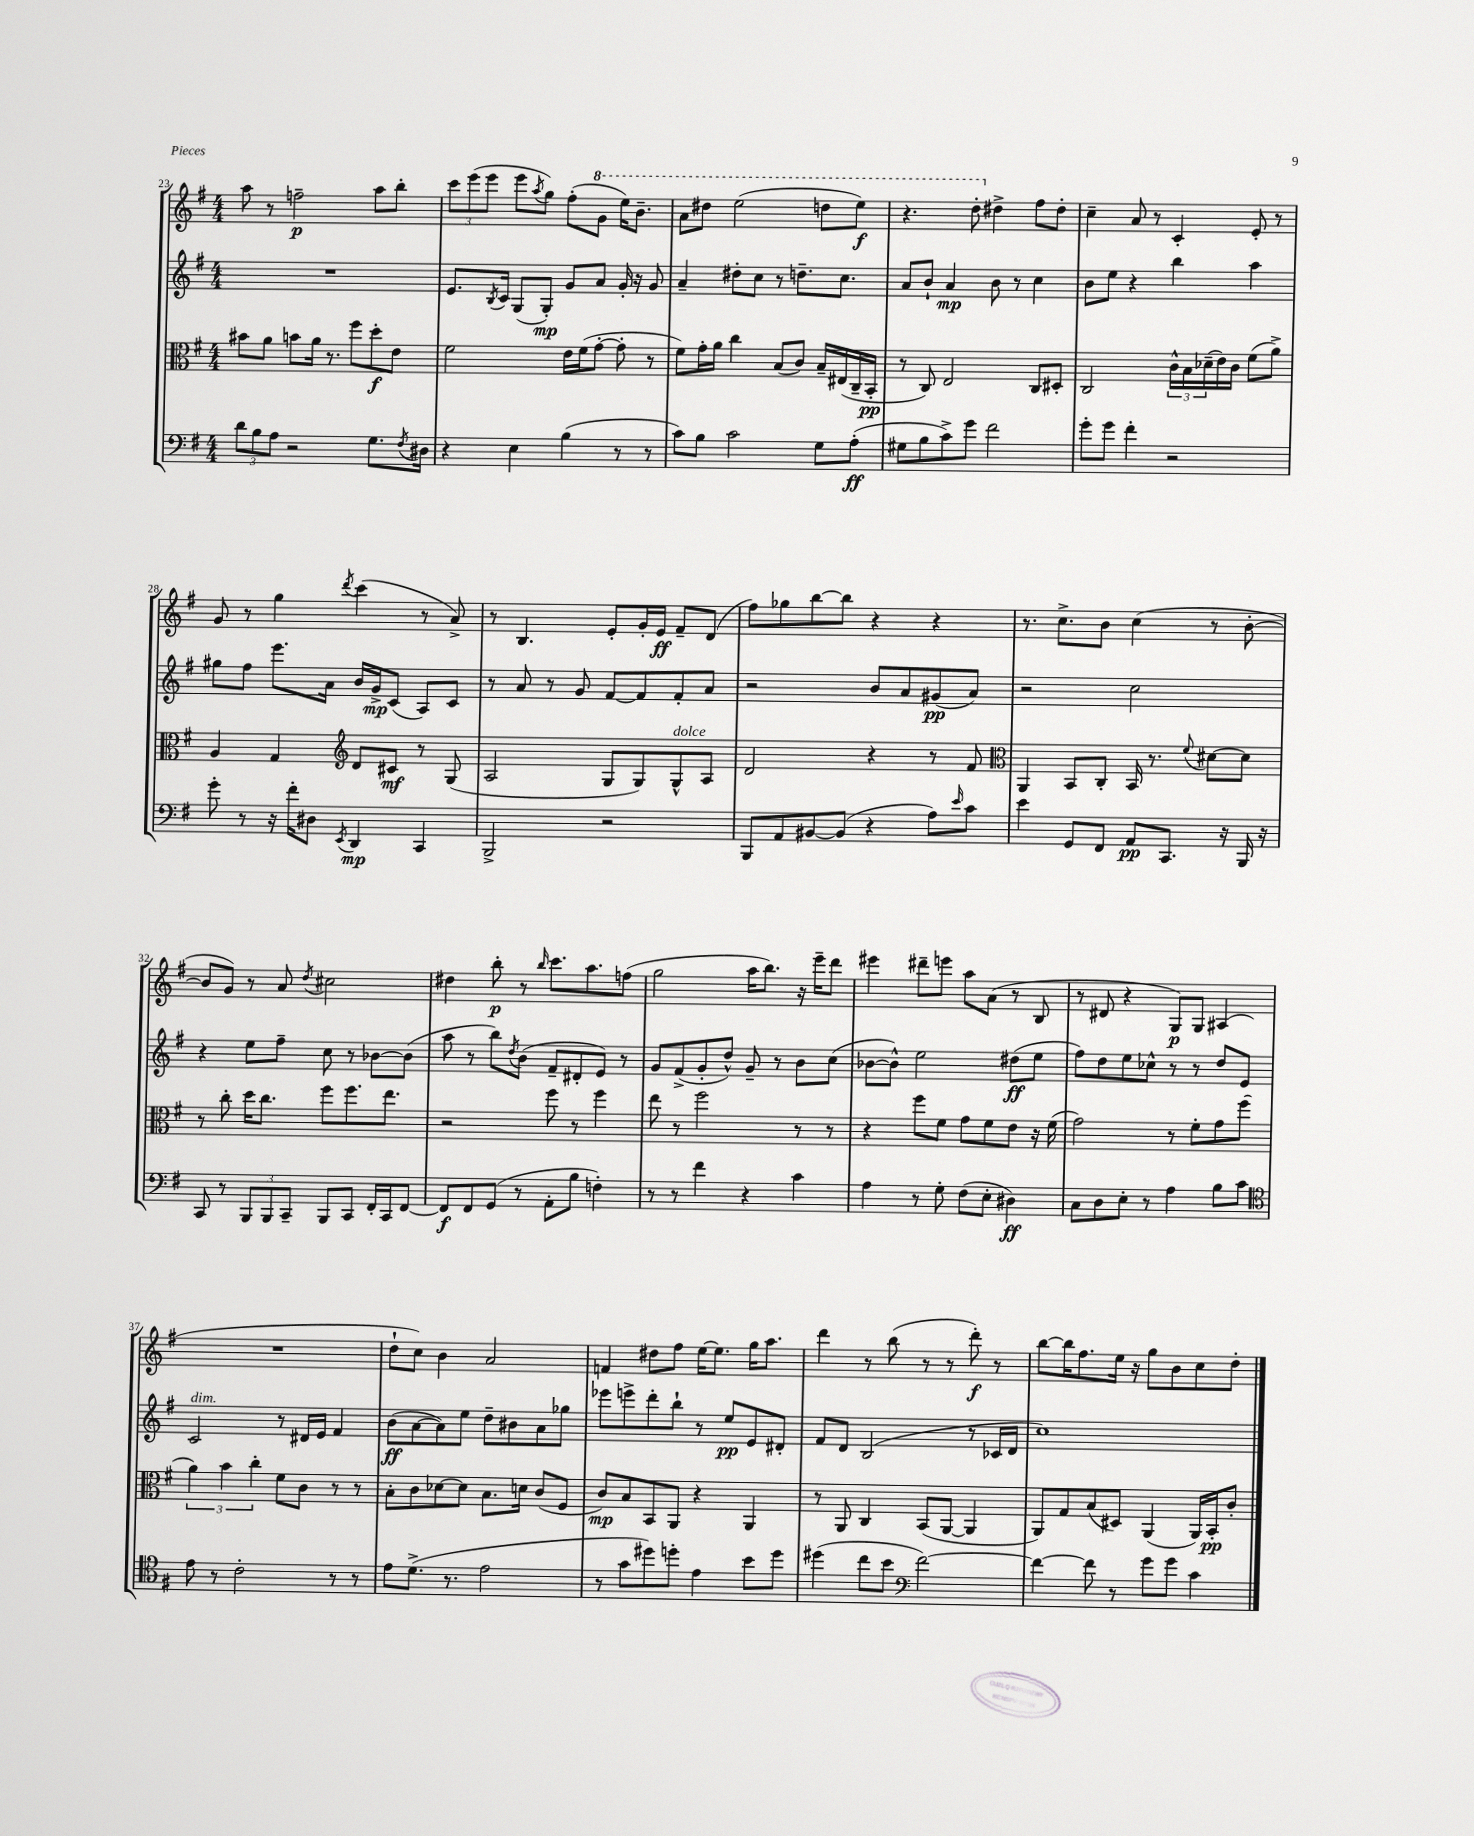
<<
\new StaffGroup <<
\new Staff = "s0" {
    \clef treble \key g \major \numericTimeSignature \time 4/4
    a''8 r8 f''2--\p a''8 b''8-. |
    \tuplet 3/2 { c'''8 e'''8( e'''8 } e'''8 \acciaccatura { a''8 } g''8) fis''8-.( \ottava #1 g''8 e'''16) b''8.-- |
    a''8 dis'''8 e'''2( d'''8 e'''8\f) |
    r4. d'''8-. \ottava #0 dis''4-> fis''8 dis''8-. |
    c''4-- a'8 r8 c'4-. e'8-. r8 |
    g'8 r8 g''4 \acciaccatura { d'''8 } c'''4( r8 a'8->) |
    r8 b4. e'8-. g'16-. e'16\ff fis'8-- d'8( |
    fis''8) ges''8 b''8~ b''8 r4 r4 |
    r8. c''8.-> b'8 c''4( r8 b'8~-. |
    b'8 g'8) r8 a'8 \acciaccatura { d''8 } cis''2 |
    dis''4 b''8-.\p r8 \grace { b''16 } c'''8. a''8. f''8( |
    g''2 a''16 b''8.) r16 e'''16-- d'''8 |
    eis'''4 dis'''8-- e'''8 a''8 a'8( r8 b8 |
    r8 dis'8 r4 g8\p) g8 ais4( |
    R1 |
    d''8-! c''8) b'4 a'2 |
    f'4 dis''8 fis''8 e''16~ e''8. g''16 a''8. |
    d'''4 r8 b''8( r8 r8 d'''8-.\f) r8 |
    b''8~ b''16 fis''8. e''16 r16 g''8 b'8 c''8 d''8-. \bar "|." |
}
\new Staff = "s1" {
    \clef treble \key g \major \numericTimeSignature \time 4/4
    R1 |
    e'8. \acciaccatura { b8 } c'16 g8( g8-.\mp) g'8 a'8 g'16-. r16 g'8 |
    a'4-- dis''8-. c''8 r8 d''8.-- c''8. |
    a'8 b'8-! a'4\mp b'8 r8 c''4 |
    b'8 e''8 r4 b''4 a''4 |
    gis''8 fis''8 e'''8. a'16 b'16 g'16->\mp c'8( a8) c'8 |
    r8 a'8 r8 g'8 fis'8~ fis'8 fis'8-. a'8 |
    r2 b'8 a'8 gis'8\pp( a'8) |
    r2 c''2 |
    r4 e''8 fis''8-- c''8 r8 bes'8~ bes'8( |
    a''8 r8 b''8) \acciaccatura { d''8 } b'8( fis'8-- dis'8-. e'8) r8 |
    g'8 fis'8->( g'8-. d''8-^) g'8-- r8 b'8 c''8( |
    bes'8~ bes'8-^) e''2 dis''8\ff( e''8 |
    fis''8) d''8 e''8 ces''8-^ r8 r8 d''8 e'8 |
    c'2^\markup { \italic "dim." } r8 dis'16 e'16 fis'4 |
    b'8\ff( a'8~ a'8) e''8 d''8-- bis'8 a'8 ges''8 |
    ees'''8 e'''8-> d'''8-. b''8-! r8 e''8\pp e'8 dis'8-. |
    fis'8 d'8 b2( r8 ces'16 d'16 |
    c''1) \bar "|." |
}
\new Staff = "s2" {
    \clef alto \key g \major \numericTimeSignature \time 4/4
    bis'8 a'8 b'8 a'16 r8. fis''8 d''8-.\f e'8 |
    fis'2 e'16 fis'16( g'8~-. g'8-. r8 |
    fis'8) g'16-. a'16 c''4 b8( c'8) b16-- eis16( c16-- b,16-.\pp |
    r8 c8) e2 c8 dis8-. |
    c2 \tuplet 3/2 { c'16-^ b16 des'16--( } e'16) c'16 fis'8( a'8->) |
    a4 g4 \clef treble d'8 cis'8\mf r8 g8( |
    a2 g8 g8) g8-^^\markup { \italic "dolce" } a8 |
    d'2 r4 r8 fis'8 |
    \clef alto a,4 b,8 c8-. b,16 r8. \appoggiatura { fis'8 } dis'8~ dis'8 |
    r8 c''8-. d''16 c''8. fis''8 fis''8. e''8. |
    r2 fis''8 r8 fis''4 |
    e''8 r8 fis''2 r8 r8 |
    r4 fis''8 fis'8 g'8 fis'8 e'8 r16 fis'16( |
    g'2) r8 fis'8-. g'8 fis''8( |
    \tuplet 3/2 { a'4) b'4 c''4-. } fis'8 c'8 r8 r8 |
    b8-. c'8 des'8~ des'8 b8. d'16 c'8( fis8 |
    c'8\mp) b8 b,8 a,8 r4 a,4 |
    r8 a,8 c4 b,8( a,8~ a,4 |
    a,8) g8 b8( dis8) a,4( a,16) b,16-.\pp c'8-. \bar "|." |
}
\new Staff = "s3" {
    \clef bass \key g \major \numericTimeSignature \time 4/4
    \tuplet 3/2 { d'8 b8 a8 } r2 g8. \acciaccatura { fis8 } dis16 |
    r4 e4 b4( r8 r8 |
    c'8) b8 c'2 g8 a8-.\ff( |
    gis8 b8 c'8->) g'8 fis'2 |
    g'8-. g'8 fis'4-. r2 |
    g'8-. r8 r16 fis'16-. dis8 \acciaccatura { e,8 } d,4\mp c,4 |
    b,,2-> r2 |
    b,,8 a,8 bis,8~ bis,8( r4 a8) \grace { e'16 } c'8 |
    e'4 g,8 fis,8 a,8\pp c,8. r16 b,,16 r16 |
    c,8 r8 \tuplet 3/2 { b,,8 b,,8 c,8-- } b,,8 c,8 fis,16-. c,16 fis,8~ |
    fis,8\f fis,8 g,8( r8 a,8-. b8 f4-.) |
    r8 r8 fis'4 r4 c'4 |
    a4 r8 g8-. fis8( e8-. dis4\ff) |
    c8 d8 e8-. r8 a4 b8 c'8 |
    \clef tenor e'8 r8 c'2-. r8 r8 |
    e'8 d'8.->( r8. e'2 |
    r8 g'8 dis''8) d''8-. e'4 b'8 d''8 |
    dis''4( c''8 b'8 \clef bass fis'2~) |
    fis'4~ fis'8 r8 g'8 g'8 c'4 \bar "|." |
}
>>
>>
\layout { \context { \Score currentBarNumber = #23 } }
